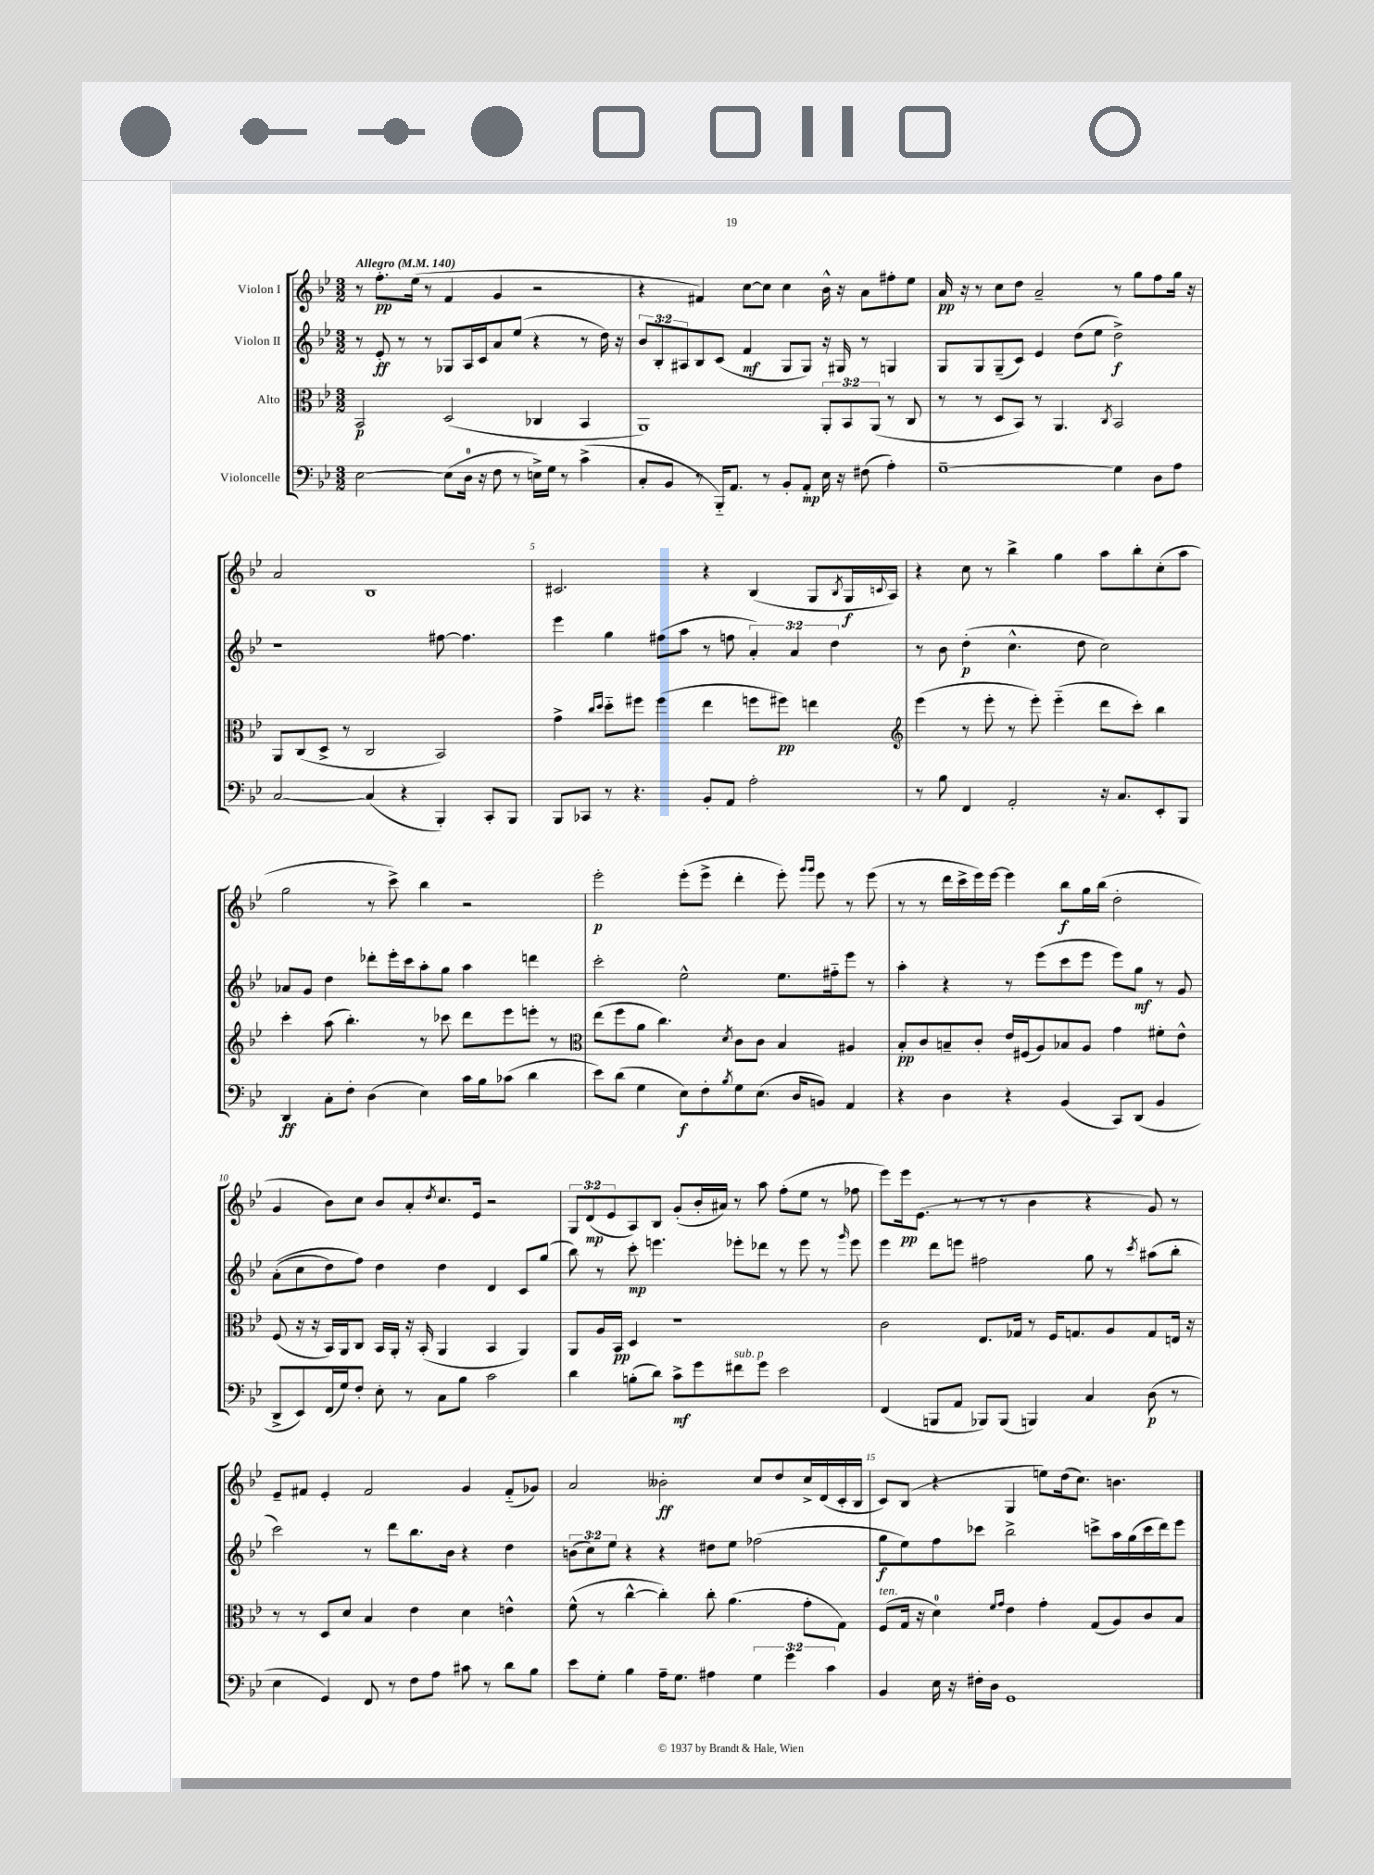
<<
\new StaffGroup <<
\new Staff = "s0" \with { instrumentName = "Violon I" } {
    \clef treble \key bes \major \numericTimeSignature \time 3/2 \override Staff.TupletNumber.text = #tuplet-number::calc-fraction-text \tempo "Allegro" 4 = 140
    r8 f''8.-.\pp ees''16( r8 f'4 g'4 r2 |
    r4 fis'4) c''8~ c''8 c''4 bes'16-^ r16 a'8 fis''8-. ees''8 |
    a'16\pp r16 r8 c''8 d''8 a'2-- r8 g''8 f''8 g''16 r16 |
    a'2 bes1 |
    cis'2. r4 bes4( g8 \acciaccatura { bes8 } g16\f \appoggiatura { c'8 } a16) |
    r4 c''8 r8 bes''4-> g''4 a''8 bes''8-. c''8-.( a''8 |
    g''2 r8 c'''8->) bes''4 r2 |
    ees'''2-.\p ees'''8-.( ees'''8-> d'''4-. ees'''8-.) \grace { g'''16 g'''16 } ees'''8 r8 ees'''8( |
    r8 r8 d'''16 c'''16-> ees'''16) ees'''16~ ees'''4 bes''8\f g''16 bes''16( d''2-. |
    g'4 bes'8) c''8 bes'8 a'8-. \acciaccatura { d''8 } c''8. ees'16 r2 |
    \tuplet 3/2 { g8 d'8\mp( ees'8 } a8) bes8 g'8-.( bes'16-. ais'16) r8 a''8 f''8-.( ees''8 r8 fes''8 |
    ees'''8) ees'''16\pp ees'8.( r8 r8 r8 bes'4 r4 g'8) r8 |
    ees'8-- fis'8 ees'4-. fis'2 g'4 fis'8-_( ges'8) |
    a'2 beses'2-.\ff c''8 d''8 c''16-> d'16( c'16-. bes16 |
    c'8) bes8( r4 g4 e''8) d''16( c''8.) b'4. \bar "|." |
}
\new Staff = "s1" \with { instrumentName = "Violon II" } {
    \clef treble \key bes \major \numericTimeSignature \time 3/2 \override Staff.TupletNumber.text = #tuplet-number::calc-fraction-text
    r8 ees'8-.\ff r8 r8 ges8 a16 c'16 a'8 ees''8( r4 r8 d''16) r16 |
    \tuplet 3/2 { bes'8 bes8-. ais8 } bes8 c'8( f'4\mf g8 g8) r16 gis16 r8 g4 |
    g8 g8 g8--( c'8) ees'4 d''8( ees''8 d''2->\f) |
    r1 fis''8~ fis''4. |
    ees'''4 g''4 fis''8( a''8 r8 f''8 \tuplet 3/2 { a'4-.) a'4 d''4 } |
    r8 bes'8 d''4-.\p( c''4.-^ d''8 c''2) |
    aes'8 g'8 d''4 des'''8-. ees'''16-. c'''16 a''8-. g''8 a''4 d'''4 |
    c'''2-. ees''2-^ ees''8. fis''16-_ ees'''8 r8 |
    a''4-. r4 r8 ees'''8( c'''8 ees'''8 ees'''8) g''8\mf r8 g'8 |
    a'8-.(\( c''8 d''8) f''8\) d''4 d''4 d'4 c'8 g''8( |
    bes''8) r8 c'''8-.\mp e'''4. ees'''8-. des'''8 r8 ees'''8 r8 \grace { g'''16 } ees'''8 |
    ees'''4 d'''8 e'''8 fis''2 g''8 r8 \acciaccatura { c'''8 } ais''8( bes''8-. |
    c'''2) r8 d'''8 bes''8. bes'16 r4 d''4 |
    \tuplet 3/2 { b'8( c''8) ees''8 } r4 r4 dis''8 ees''8 fes''2( |
    g''8\f ees''8) f''8 ces'''8 bes''2-> c'''8-> a''16 g''16( c'''16 d'''16) ees'''8 \bar "|." |
}
\new Staff = "s2" \with { instrumentName = "Alto" } {
    \clef alto \key bes \major \numericTimeSignature \time 3/2 \override Staff.TupletNumber.text = #tuplet-number::calc-fraction-text
    bes,2\p d2( ces4 bes,4 |
    a,1) \tuplet 3/2 { a,8-. bes,8 a,8( } r8 c8 |
    r8 r8 d8 bes,8) r8 a,4. \acciaccatura { c8 } bes,2 |
    a,8 c8( d8-> r8 c2 bes,2) |
    g'4-> \grace { c''16 d''16 } d''8-_ fis''8 fis''4( ees''4 f''8 fis''8\pp) e''4 |
    \clef treble ees'''4( r8 ees'''8-. r8 ees'''8-.) ees'''4-_( d'''8 c'''8-.) bes''4 |
    c'''4-. a''8( bes''4.-.) r8 ces'''8 d'''8 ees'''8 e'''8-. r8 |
    \clef alto ees''8( f''8 a'8 c''4.) \acciaccatura { d'8 } c'8 c'8 bes4 ais4 |
    bes8-.\pp c'8 b8-- c'8-. ees'16 fis16( a8) bes8 a8 g'4 fis'8-. ees'8-^ |
    f8( r16 r16 bes,16) a,16 c8 bes,16 a,16-. r16 bes,16-.( a,4 bes,4 a,4) |
    a,8 a16 bes,16\pp d4 r1 |
    c'2 ees8. ges16 r8 f16 g8. a8 g8 e16 r16 |
    r8 r8 d8 d'8 bes4 ees'4 d'4 e'4-^ |
    f'8-^( r8 c''4~-^ c''4-.) c''8-. a'4.( g'8-. g8) |
    f8^\markup { \italic "ten." }( g16 r16 d'4-0) \grace { f'16 g'16 } ees'4 g'4-. g8( a8) c'8 bes8 \bar "|." |
}
\new Staff = "s3" \with { instrumentName = "Violoncelle" } {
    \clef bass \key bes \major \numericTimeSignature \time 3/2 \override Staff.TupletNumber.text = #tuplet-number::calc-fraction-text
    ees2~ ees8( d16-0 r16 f8 r8 e16->) g16 r8 c'4->( |
    c8-. bes,8 r8 bes,,16-_) a,8. r8 bes,8-. a,8-.\mp ees16 r16 fis8( a4-.) |
    g1~-- g4 d8 a8 |
    c2~ c4( r4 bes,,4-.) c,8-. bes,,8 |
    bes,,8 ces,8 r8 r4. bes,8-. a,8 a2-. |
    r8 bes8 f,4 a,2-. r16 c8. ees,8-. bes,,8 |
    d,4\ff c8-. f8-. d4( ees4) c'16 bes16 ces'8( d'4 |
    ees'8) d'8( g4 ees8\f) f8-. \acciaccatura { bes8 } g8 ees8.( d16 b,8) a,4 |
    r4 d4 r4 bes,4( c,8) d,8( bes,4 |
    d,8-> ees,8) f,16( g16) f8-. ees8-. r8 c8 bes8 c'2 |
    d'4 b8-.( d'8) c'8->\mf g'8 fis'8^\markup { \italic "sub. p" } g'8 ees'2 |
    f,4( b,,8 a,8 bes,,8) bes,,8( b,,4) c4 d8\p( r8 |
    ees4 g,4) f,8 r8 f8 a8 cis'8 r8 d'8 bes8 |
    ees'8 g8-. bes4 a16-- g8. ais4 \tuplet 3/2 { g4 g'4 c'4 } |
    bes,4 ees16 r16 fis16-. d16 g,1 \bar "|." |
}
>>
>>
\layout { \context { \Score \override BarNumber.break-visibility = ##(#f #t #t) barNumberVisibility = #(every-nth-bar-number-visible 5) } }
